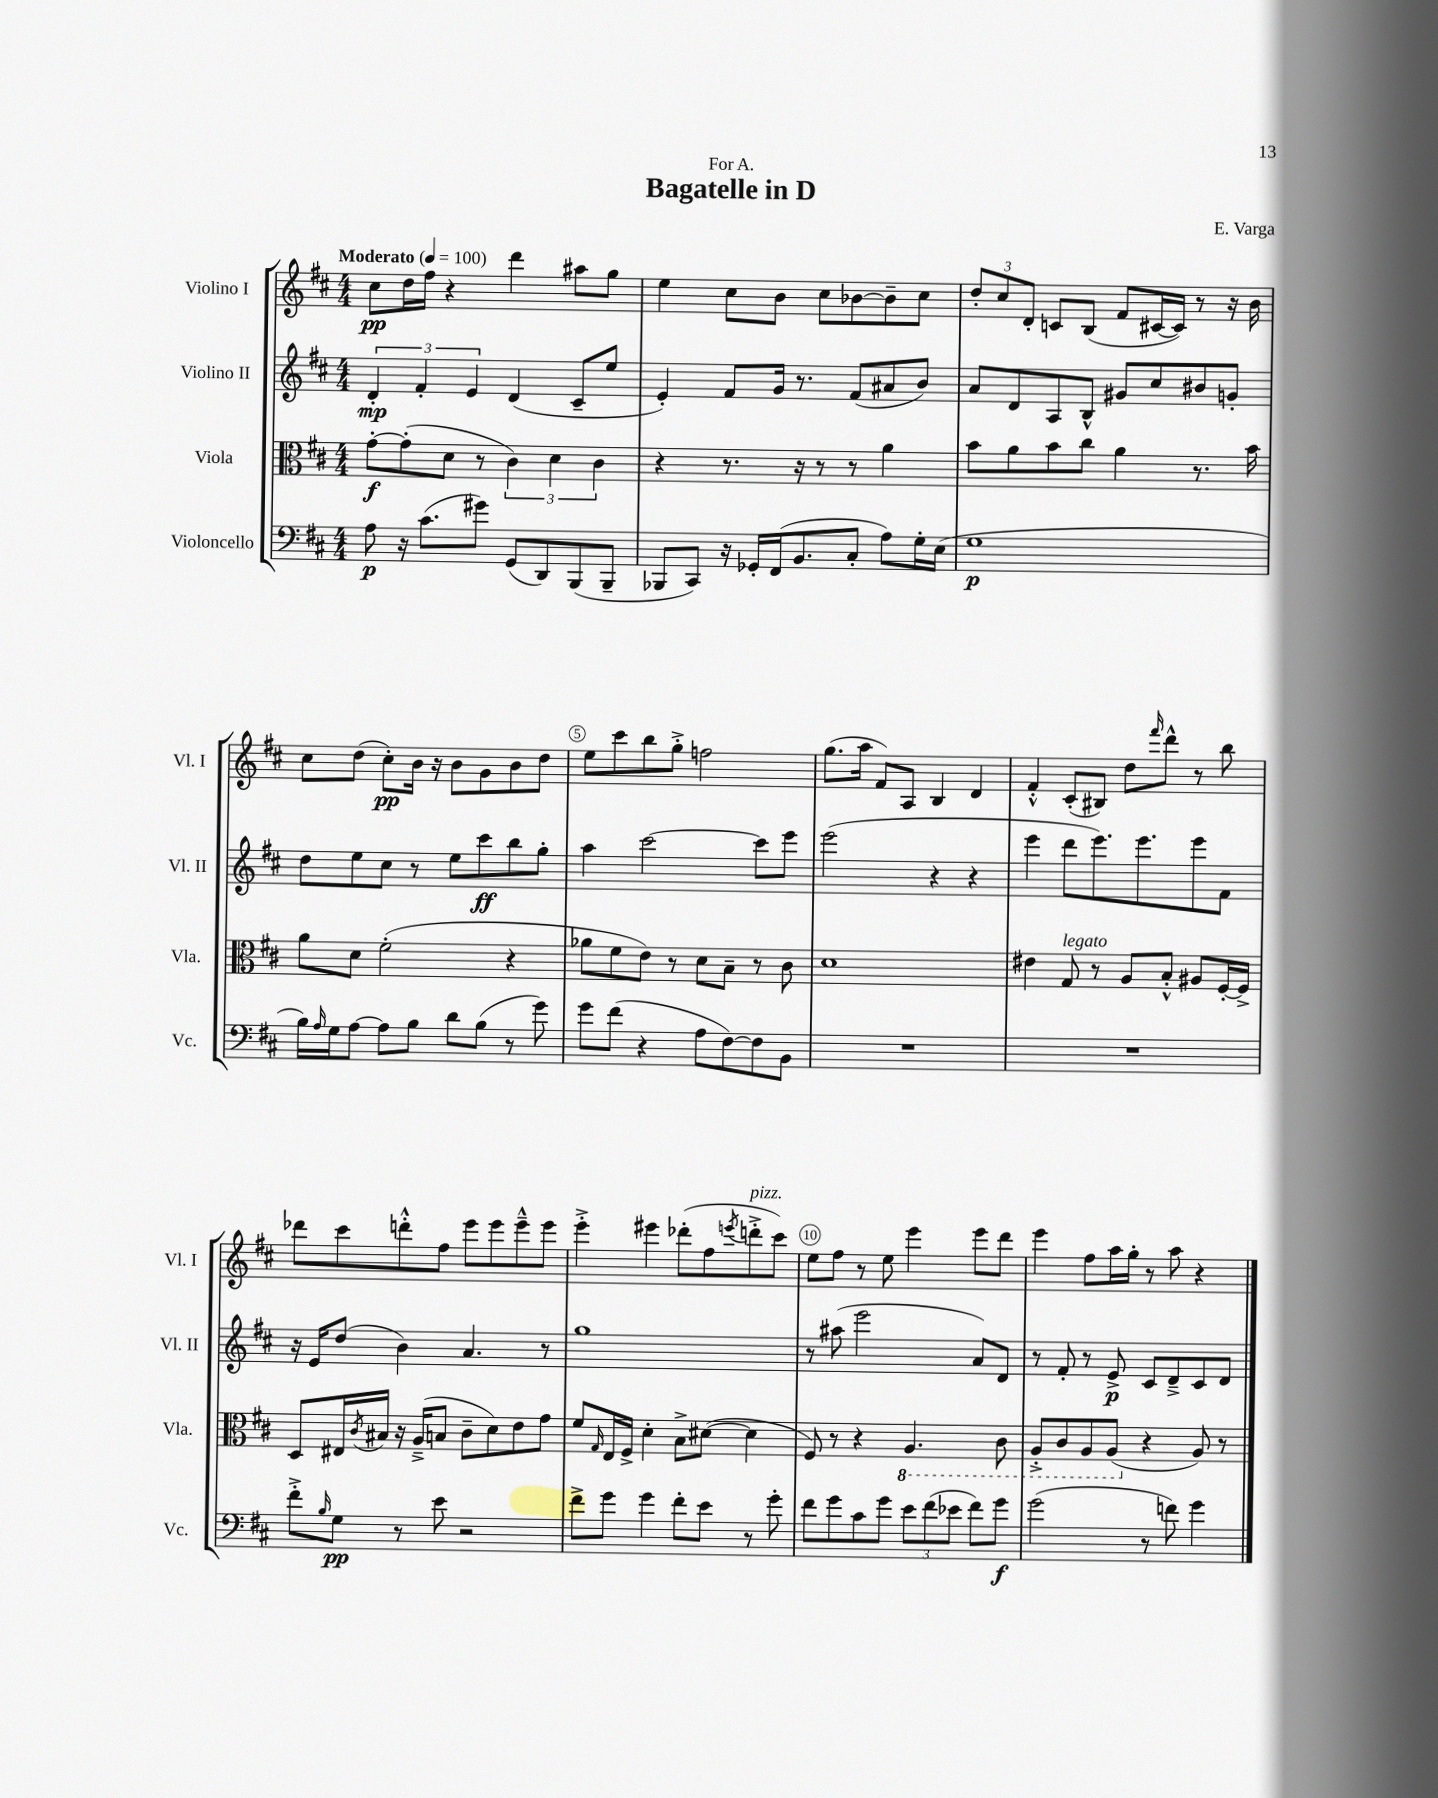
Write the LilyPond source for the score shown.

\header { title = "Bagatelle in D" composer = "E. Varga" dedication = "For A." }
<<
\new StaffGroup <<
\new Staff = "s0" \with { instrumentName = "Violino I" shortInstrumentName = "Vl. I" } {
    \clef treble \key d \major \numericTimeSignature \time 4/4 \tempo "Moderato" 4 = 100
    cis''8\pp d''16 fis''16 r4 d'''4 ais''8 g''8 |
    e''4 cis''8 b'8 cis''8 bes'8~ bes'8-- cis''8 |
    \tuplet 3/2 { d''8-. cis''8 d'8-. } c'8 b8( fis'8 cis'16~ cis'16) r8 r16 b'16 |
    cis''8 d''8( cis''8-.\pp) b'16 r16 b'8 g'8 b'8 d''8 |
    e''8 cis'''8 b''8 g''8-.-> f''2 |
    g''8.( a''16 fis'8) a8 b4 d'4 |
    fis'4-.-^ cis'8-.( bis8) d''8 \grace { fis'''16 } d'''8-^ r8 b''8 |
    des'''8 cis'''8 d'''8-.-^ fis''8 e'''8 e'''8 e'''8---^ e'''8 |
    e'''4-.-> eis'''4 des'''8-.( fis''8 \acciaccatura { e'''8 } d'''8-.->^\markup { \italic "pizz." } cis'''8) |
    e''8 fis''8 r8 e''8 e'''4 e'''8 d'''8 |
    e'''4 fis''8 a''16 g''16-. r8 a''8 r4 \bar "|." |
}
\new Staff = "s1" \with { instrumentName = "Violino II" shortInstrumentName = "Vl. II" } {
    \clef treble \key d \major \numericTimeSignature \time 4/4
    \tuplet 3/2 { d'4-.\mp fis'4-. e'4 } d'4( cis'8-- e''8 |
    e'4-.) fis'8 g'16 r8. fis'8( ais'8 b'8) |
    a'8 d'8 a8 b8-^ gis'8 cis''8 bis'8 g'8-. |
    d''8 e''8 cis''8 r8 e''8 cis'''8\ff b''8 g''8-. |
    a''4 cis'''2~ cis'''8 e'''8 |
    e'''2( r4 r4 |
    e'''4 d'''8 e'''8.) e'''8. e'''8 fis'8 |
    r16 e'16 d''8( b'4) a'4. r8 |
    g''1 |
    r8 ais''8( e'''2 a'8) d'8 |
    r8 fis'8-. r8 e'8->\p cis'8 d'8---> cis'8 d'8 \bar "|." |
}
\new Staff = "s2" \with { instrumentName = "Viola" shortInstrumentName = "Vla." } {
    \clef alto \key d \major \numericTimeSignature \time 4/4
    g'8~-.\f g'8-.( d'8 r8 \tuplet 3/2 { cis'4) d'4 cis'4 } |
    r4 r8. r16 r8 r8 a'4 |
    b'8 a'8 b'8 cis''8 a'4 r8. b'16 |
    a'8 d'8 fis'2-.( r4 |
    aes'8 fis'8 e'8) r8 d'8 b8-- r8 cis'8 |
    d'1 |
    eis'4 g8^\markup { \italic "legato" } r8 a8 b8-.-^ ais8 fis16~-. fis16-> |
    d8 eis16 \acciaccatura { cis'8 } bis16 r16 a16--->( b8 cis'8-- d'8) e'8 g'8 |
    fis'8 \grace { g16 } e16 fis16-> d'4-. b8-> dis'8~( dis'4 |
    fis8) r8 r4 \ottava #-1 a,4. cis8 |
    a,8-.-> cis8 a,8 a,8( \ottava #0 r4 a8) r8 \bar "|." |
}
\new Staff = "s3" \with { instrumentName = "Violoncello" shortInstrumentName = "Vc." } {
    \clef bass \key d \major \numericTimeSignature \time 4/4
    a8\p r16 cis'8.( gis'8) g,8( d,8) b,,8( b,,8-- |
    bes,,8 cis,8) r16 ges,16-. fis,16( b,8. cis8-. a8) g16-. e16( |
    g1\p |
    b16) \grace { a16 } g16 a8~ a8 b8 d'8 b8( r8 g'8) |
    g'8 fis'8( r4 a8 fis8~) fis8 b,8 |
    R1 |
    R1 |
    fis'8-.-> \grace { b16 } g8\pp r8 e'8 r2 |
    fis'8-> g'8 g'4 fis'8-. e'8 r8 g'8-. |
    fis'8 g'8 cis'8 g'8 \tuplet 3/2 { e'8 fis'8( ees'8 } fis'8) g'8\f |
    g'2( r8 f'8) g'4 \bar "|." |
}
>>
>>
\layout { \context { \Score \override BarNumber.break-visibility = ##(#f #t #t) barNumberVisibility = #(every-nth-bar-number-visible 5) \override BarNumber.stencil = #(make-stencil-circler 0.1 0.3 ly:text-interface::print) } }
